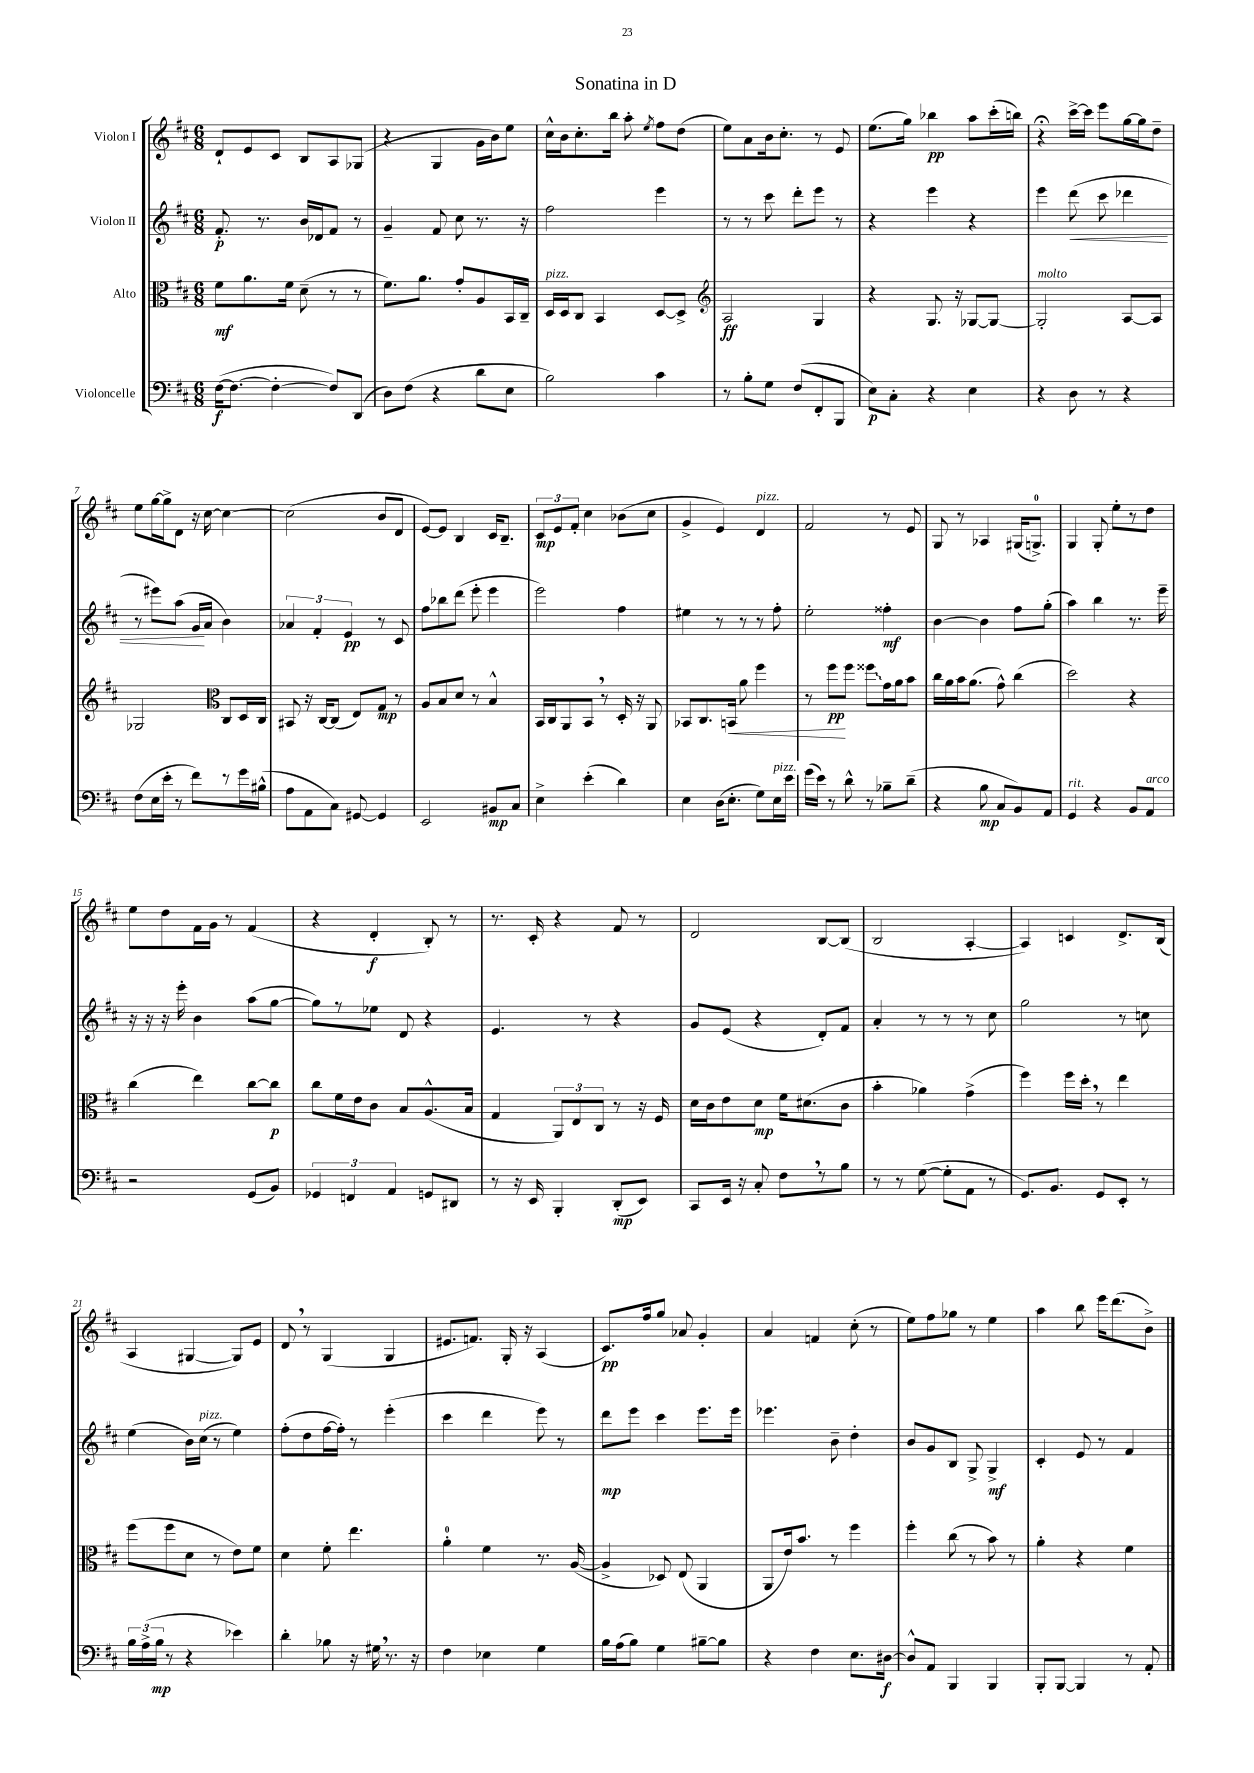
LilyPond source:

\header { title = "Sonatina in D" }
<<
\new StaffGroup <<
\new Staff = "s0" \with { instrumentName = "Violon I" } {
    \clef treble \key d \major \numericTimeSignature \time 6/8
    \autoBeamOff d'8[-! e'8 cis'8] b8[ a8 ges8]( |
    r4 g4 g'16[ b'16) e''8] |
    cis''16[-^ b'16 cis''8.-. b''16] a''8-. \acciaccatura { e''8 } fis''8[ d''8]( |
    e''8[) a'8 b'16 cis''8.]-. r8 e'8 |
    e''8.[( g''16]) bes''4\pp a''8[ cis'''16-.( b''16]) |
    r4\fermata cis'''16[~-> cis'''16] e'''8[ g''16~ g''16 d''8]-- |
    e''8[ g''16~ g''16-> d'8] r16 cis''16~ cis''4~ |
    cis''2( b'8[ d'8] |
    e'8[~) e'8] b4 cis'16[ b8.]-- |
    \tuplet 3/2 { cis'8[\mp e'8 fis'8]-. } cis''4 bes'8[( cis''8] |
    g'4-> e'4) d'4^\markup { \italic "pizz." } |
    fis'2 r8 e'8 |
    g8 r8 aes4 gis16[( g8.]-0->) |
    g4 g8-. e''8[-. r8 d''8] |
    e''8[ d''8 fis'16 g'16] r8 fis'4( |
    r4 d'4-.\f b8-.) r8 |
    r8. cis'16-. r4 fis'8 r8 |
    d'2 b8[~ b8]( |
    b2 a4~-. |
    a4) c'4 d'8.[-> b16]( |
    a4 gis4~ gis8[) e'8] |
    d'8 \breathe r8 g4( g4 |
    eis'8.[ f'8.]) g16-. r16 a4( |
    cis'8.[\pp) fis''16 g''8] aes'8 g'4-. |
    a'4 f'4 cis''8-.( r8 |
    e''8[) fis''8 ges''8] r8 e''4 |
    a''4 b''8 e'''16[ d'''8.( b'8]->) \bar "|." |
}
\new Staff = "s1" \with { instrumentName = "Violon II" } {
    \clef treble \key d \major \numericTimeSignature \time 6/8
    \autoBeamOff fis'8.-.\p r8. b'16[ des'16 fis'8] r8 |
    g'4-- fis'8 cis''8 r8. r16 |
    fis''2 e'''4 |
    r8 r8 cis'''8 d'''8[-. e'''8] r8 |
    r4 e'''4 r4 |
    e'''4 d'''8\<( cis'''8 des'''4 |
    r8 eis'''8[) a''8]( g'16[\! a'16] b'4) |
    \tuplet 3/2 { aes'4 fis'4-. e'4\pp } r8 cis'8 |
    fis''8[ bes''8 d'''8]( e'''8-. e'''4 |
    e'''2) fis''4 |
    eis''4 r8 r8 r8 fis''8-. |
    e''2-. fisis''4-.\mf |
    b'4~ b'4 fis''8[ g''8]-.( |
    a''4) b''4 r8. e'''16-- |
    r16 r16 r16 e'''16-. b'4 a''8[( g''8]~ |
    g''8[) r8 ees''8] d'8 r4 |
    e'4. r8 r4 |
    g'8[ e'8]( r4 d'8[-.) fis'8] |
    a'4-. r8 r8 r8 cis''8 |
    g''2 r8 c''8 |
    e''4( b'16[) cis''16]^\markup { \italic "pizz." }( r8 e''4) |
    fis''8[-.( d''8 fis''16~ fis''16]-.) r8 e'''4-.( |
    cis'''4 d'''4 e'''8) r8 |
    d'''8[\mp e'''8] cis'''4 e'''8.[ e'''16] |
    ees'''4. b'8-- d''4-. |
    b'8[ g'8 b8] g8-> g4->\mf |
    cis'4-. e'8 r8 fis'4 \bar "|." |
}
\new Staff = "s2" \with { instrumentName = "Alto" } {
    \clef alto \key d \major \numericTimeSignature \time 6/8
    \autoBeamOff fis'8[\mf a'8. fis'16] d'8--( r8 r8 |
    fis'8.[) a'8.] g'8[-. a8 b,16 cis16]-- |
    d16[^\markup { \italic "pizz." } d16 cis8] b,4 d8[~ d8]-> |
    \clef treble a2\ff g4 |
    r4 g8. r16 ges8[~ ges8]~ |
    ges2-.^\markup { \italic "molto" } a8[~ a8] |
    ges2 \clef alto cis8[ d16 cis16] |
    bis,8 r16 cis16[~ cis8]( e8[) g8]\mp r8 |
    a8[ b8 d'8] r8 b4-^ |
    b,16[ cis16 a,8 b,8] \breathe r8 d16-. r16 a,8 |
    bes,8[ cis8. b,16]\< a'8 fis''4 |
    r8 fis''8[\pp\! fis''8] \once \override Glissando.style = #'zigzag fisis''8[\glissando g'16 a'16 b'8] |
    cis''16[ a'16 b'16 a'8.]( g'8-^) cis''4( |
    d''2) r4 |
    cis''4( e''4) cis''8[~ cis''8]\p |
    cis''8[ fis'16 e'16 cis'8] b8[ a8.-^( b16] |
    g4 \tuplet 3/2 { a,8[) e8 cis8] } r8 r16 fis16 |
    d'16[ cis'16 e'8 d'8]\mp fis'16[ dis'8.( cis'8] |
    b'4-. aes'4) g'4->( |
    fis''4) fis''16[ d''16]-. \breathe r8 e''4 |
    fis''8[( fis''8 d'8] r8 e'8[) fis'8] |
    d'4 fis'8-. e''4. |
    a'4-0-. fis'4 r8. a16~( |
    a4-> des8) e8( a,4 |
    a,8[ e'16) b'8.] r8 fis''4 |
    fis''4-. cis''8( r8 b'8) r8 |
    a'4-. r4 fis'4 \bar "|." |
}
\new Staff = "s3" \with { instrumentName = "Violoncelle" } {
    \clef bass \key d \major \numericTimeSignature \time 6/8
    \autoBeamOff fis16[~\f( fis8.]~ fis4~-. fis8[) d,8]( |
    d8[) fis8]( r4 d'8[ e8] |
    b2) cis'4 |
    r8 b8[-. g8] fis8[( fis,8-. b,,8] |
    e8[\p) cis8]-. r4 e4 |
    r4 d8 r8 r4 |
    fis8[( e16 e'16]-. r8 fis'8[) r8 g'16 bis16]-^( |
    a8[ a,8 cis8]) gis,8~ gis,4 |
    e,2 bis,8[\mp cis8] |
    e4-> e'4-.( d'4) |
    e4 d16[( e8.]-. g8[) e16^\markup { \italic "pizz." } e'16] |
    g'16[( e'16]) r8 d'8-^ r8 bes8[-- d'8]--( |
    r4 b8\mp cis8[ b,8) a,8] |
    g,4^\markup { \italic "rit." } r4 b,8[ a,8]^\markup { \italic "arco" } |
    r2 g,8[( b,8]) |
    \tuplet 3/2 { ges,4 f,4 a,4 } g,8[ dis,8] |
    r8 r16 e,16 b,,4-. d,8[-.\mp( e,8]) |
    cis,8[ e,16] r16 cis8-. fis8[ \breathe r8 b8] |
    r8 r8 g8~( g8[-. a,8] r8 |
    g,8.[) b,8.] g,8[ e,8]-. r8 |
    \tuplet 3/2 { b16[ a16->( b16]\mp } r8 r4 ees'4) |
    d'4-. bes8 r16 gis16 \breathe r8. r16 |
    fis4 ees4 g4 |
    b16[ a16( b8]) g4 bis8[~-- bis8] |
    r4 fis4 e8.[ dis16]~\f |
    dis8[-^ a,8] b,,4 b,,4 |
    b,,8[-. b,,8]~ b,,4 r8 a,8-. \bar "|." |
}
>>
>>
